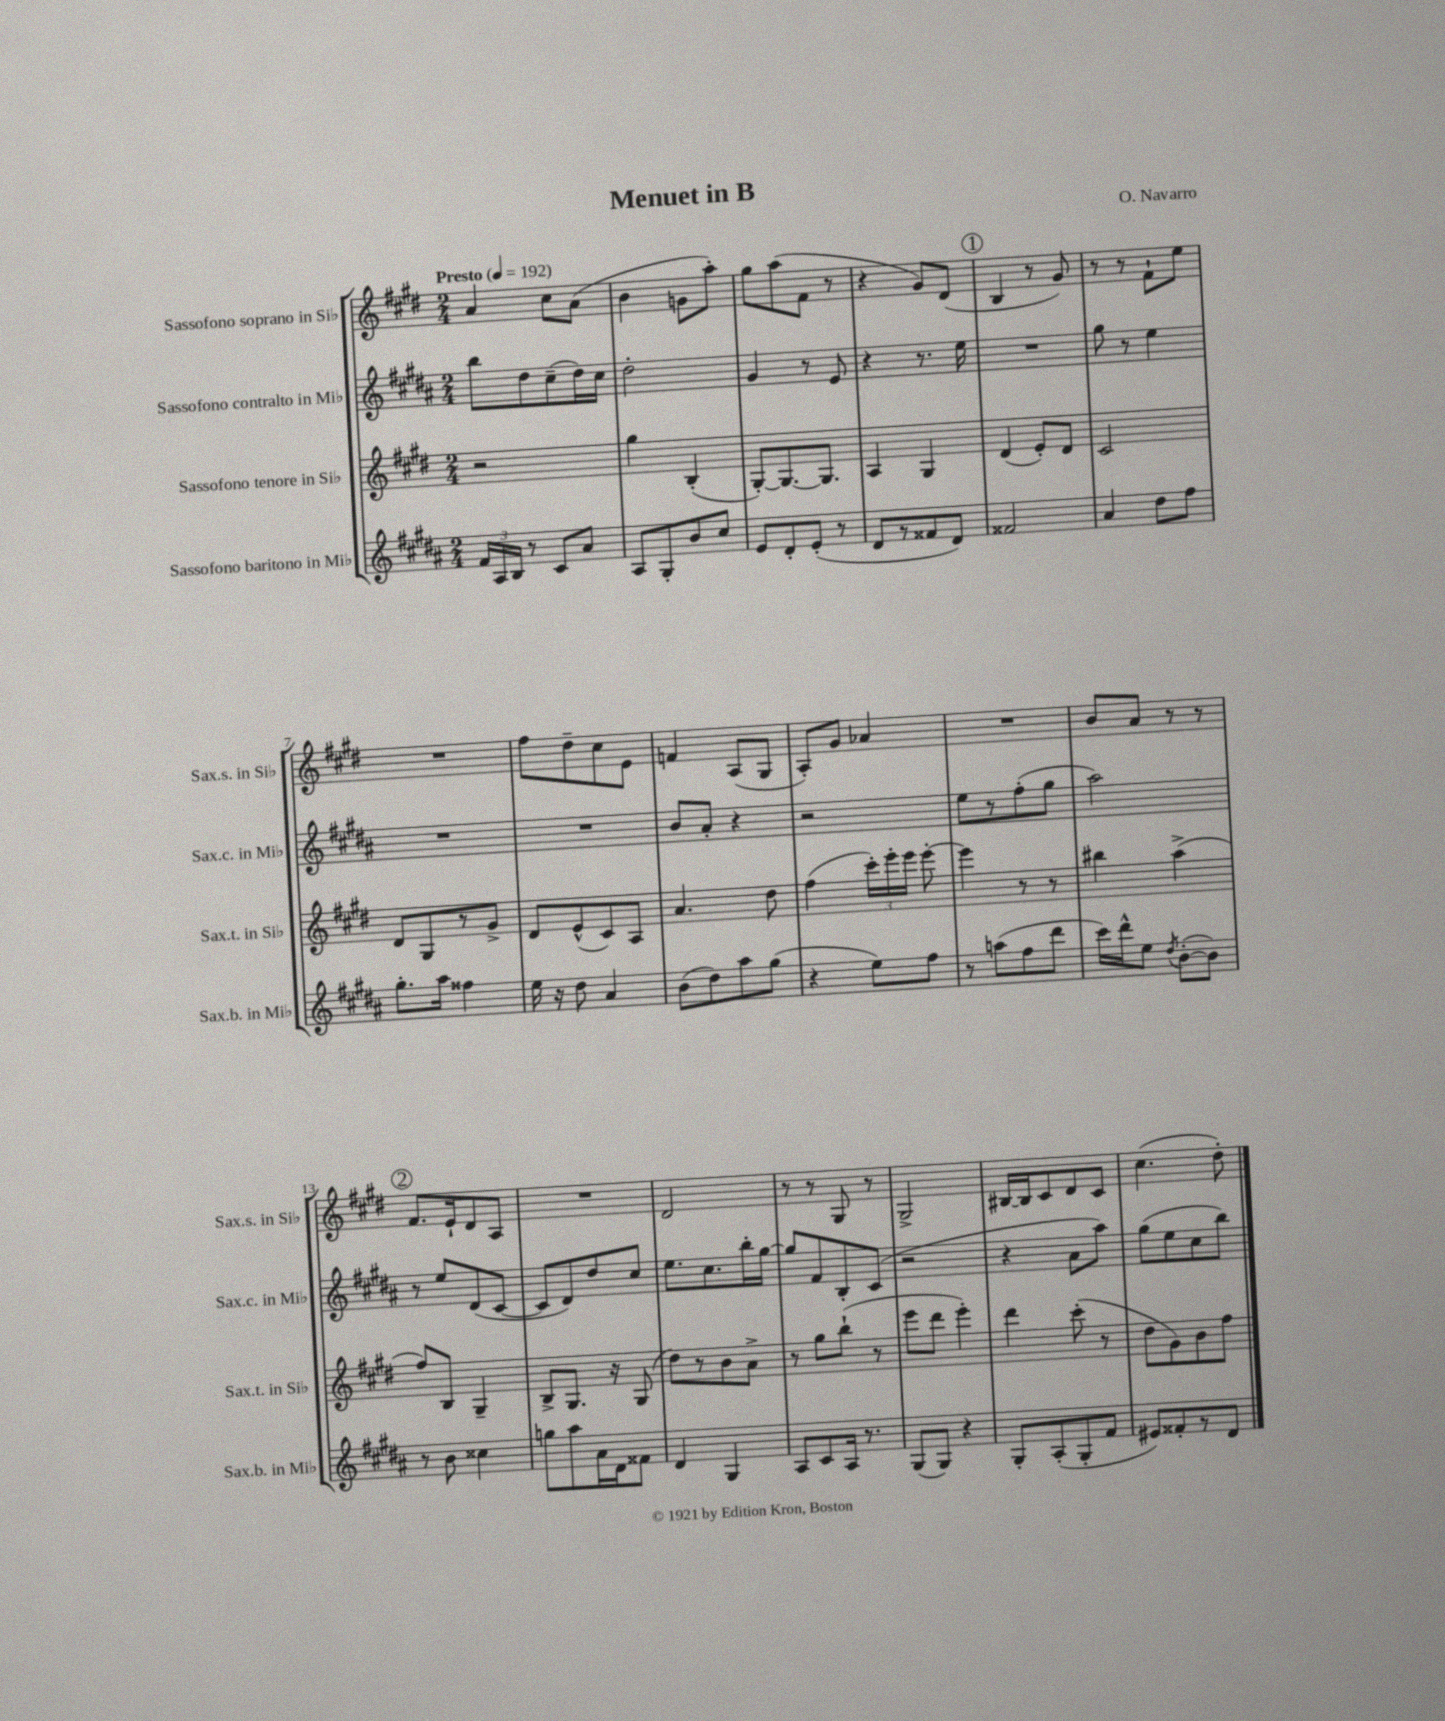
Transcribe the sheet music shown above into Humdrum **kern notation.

**kern	**kern	**kern	**kern
*part4	*part3	*part2	*part1
*staff4	*staff3	*staff2	*staff1
*I"Sassofono baritono in Mi♭	*I"Sassofono tenore in Si♭	*I"Sassofono contralto in Mi♭	*I"Sassofono soprano in Si♭
*I'Sax.b. in Mi♭	*I'Sax.t. in Si♭	*I'Sax.c. in Mi♭	*I'Sax.s. in Si♭
*clefG2	*clefG2	*clefG2	*clefG2
*k[f#c#g#d#a#]	*k[f#c#g#d#]	*k[f#c#g#d#a#]	*k[f#c#g#d#]
*M2/4	*M2/4	*M2/4	*M2/4
*MM192	*MM192	*MM192	*MM192
=1	=1	=1	=1
!	!	!	!LO:TX:a:B:t=Presto
24f#/LL	2r	8bb\L	4a/
24A#/	.	.	.
24B/JJ	.	.	.
8r	.	8dd#\	.
8c#/L	.	(8cc#~\	8cc#\L
8a#/J	.	16dd#\L)	(8a\J
.	.	16cc#\JJ	.
=2	=2	=2	=2
8A#/L	4gg#\	2dd#'\	4b\
8G#'/	.	.	.
8b/	(4B'/	.	8gn\L
8cc#/J	.	.	8aa'\J)
=3	=3	=3	=3
8e/L	[8G#'/L)	4g#/	8gg#\L
8d#'/	8.G#/_	.	(8aa\
(8e'/J	.	8r	8f#\J
.	8.G#/J]	.	.
8r	.	8e/	8r
=4	=4	=4	=4
8d#/L	4A/	4r	4r
8r	.	.	.
8f##X/	4G#/	8.r	8g#/L)
8d#/J)	.	.	(8d#/J
.	.	16ee\	.
!!LO:REH:place=s1:t=1
=5	=5	=5	=5
2f##X/	(4d#/	2r	4B/
.	8e'/L)	.	8r
.	8d#/J	.	8g#/)
=6	=6	=6	=6
4a#/	2c#/	8gg#\	8r
.	.	8r	8r
8dd#\L	.	4ee\	8f#`\L
8ff#\J	.	.	8ee\J
!!LO:LB:g=z
=7	=7	=7	=7
8.gg#'\L	8d#/L	2r	2r
.	8G#/	.	.
16aa#\Jk	.	.	.
4ff##X\	8r	.	.
.	8g#^/J	.	.
=8	=8	=8	=8
16ee\	8d#/L	2r	8ff#\L
16r	.	.	.
8dd#\	(8e^^/	.	8dd#~\
4a#/	8c#/)	.	8cc#\
.	8A/J	.	8e\J
=9	=9	=9	=9
(8b\L	4.a/	8b/L	4fn/
8dd#\)	.	8a#'/J	.
8aa#\	.	4r	(8A/L
(8gg#\J	8dd#\	.	8G#/J
=10	=10	=10	=10
4r	(4ff#\	2r	8A'/L)
.	.	.	8g#/J
8ee\L)	24ccc#'\LL)	.	4a-X/
.	24eee'\	.	.
.	24eee\JJ	.	.
8ff#\J	[8eee'\	.	.
=11	=11	=11	=11
8r	4eee\]	8ee\L	2r
(8aan\L	.	8r	.
8ff#\	8r	(8ff#'\	.
8ddd#\J	8r	8gg#\J	.
=12	=12	=12	=12
16ccc#\LL)	4bb#X\	2aa#\)	8b/L
16ddd#^^\J	.	.	.
8ee\J	.	.	8a/J
8qdd#/	.	.	.
([8b'\L	(4aa^\	.	8r
8b\J])	.	.	8r
!!LO:LB:g=z
!!LO:REH:place=s1:t=2
=13	=13	=13	=13
8r	8ff#/L)	8r	8.f#/L
8b\	8B/J	8ee/L	.
.	.	.	16e`/k
4cc##X\	4G#~/	(8d#/	8d#/
.	.	[8c#/J	8A/J
=14	=14	=14	=14
8ggn\L	8B^/L	8c#/L]	2r
8aa#\	8.G#/J	8d#/)	.
16a#\L	.	8dd#/	.
16d#\J	16r	.	.
8f##X\J	(8G#/	8cc#/J	.
=15	=15	=15	=15
4d#/	8dd#\L)	8.ee\L	2d#/
.	8r	.	.
.	.	8.cc#\	.
4G#/	8b\	.	.
.	8a^\J	16bb'\L	.
.	.	[16gg#\JJ	.
=16	=16	=16	=16
8A#/L	8r	8gg#/L]	8r
8c#/	8gg#\L	8f#/	8r
16A#/Jk	(8bb`\J	8B'/	8G#/
8.r	.	.	.
.	8r	(8c#/J	8r
=17	=17	=17	=17
(8G#/L	8eee\L	2r	2G#^/
8G#/J)	8ddd#\J	.	.
4r	4eee'\)	.	.
=18	=18	=18	=18
8G#'/L	4ddd#\	4r	[16B#X/LL
.	.	.	16B#/J]
(8A#'/	.	.	8c#/
8G#'/	(8ccc#'\	8a#\L	8d#/
8f#/J	8r	8aa#\J)	8c#/J
=19	=19	=19	=19
8e#X/L)	8dd#\L	(8gg#\L	(4.cc#\
8f##X'/	8g#\)	8ee\	.
8r	8b\	8cc#\	.
8d#/J	8ff#\J	8bb\J)	8dd#'\)
==	==	==	==
*-	*-	*-	*-
